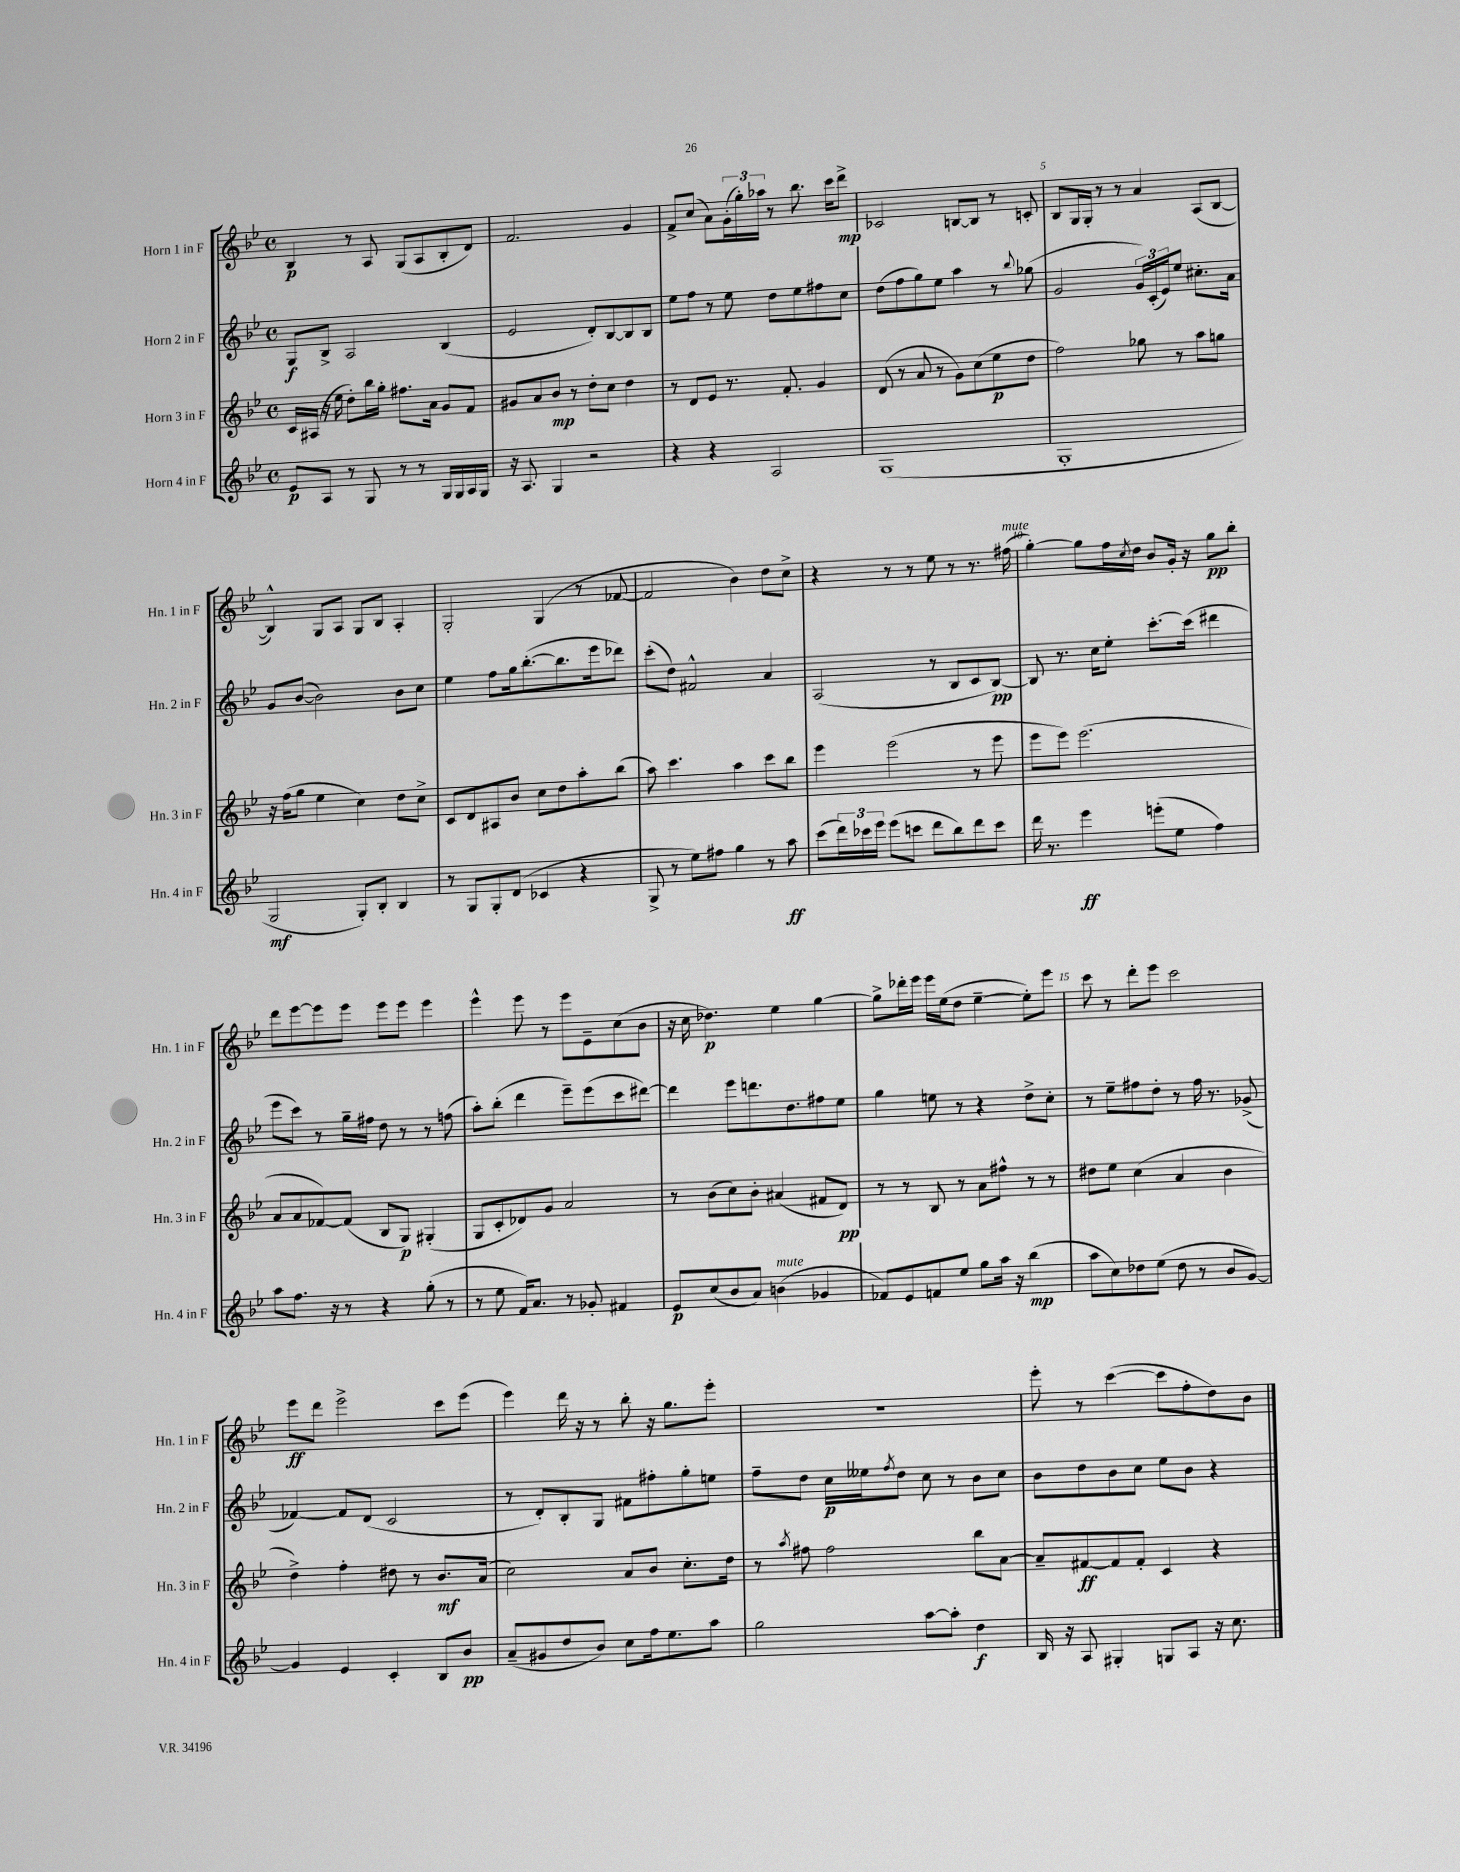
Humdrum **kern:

**kern	**dynam	**kern	**dynam	**kern	**dynam	**kern	**dynam
*part4	*part4	*part3	*part3	*part2	*part2	*part1	*part1
*staff4	*staff4	*staff3	*staff3	*staff2	*staff2	*staff1	*staff1
*I"Horn 4 in F	*	*I"Horn 3 in F	*	*I"Horn 2 in F	*	*I"Horn 1 in F	*
*I'Hn. 4 in F	*	*I'Hn. 3 in F	*	*I'Hn. 2 in F	*	*I'Hn. 1 in F	*
*clefG2	*	*clefG2	*	*clefG2	*	*clefG2	*
*k[b-e-]	*	*k[b-e-]	*	*k[b-e-]	*	*k[b-e-]	*
*M4/4	*	*M4/4	*	*M4/4	*	*M4/4	*
*met(c)	*	*met(c)	*	*met(c)	*	*met(c)	*
=1	=1	=1	=1	=1	=1	=1	=1
8e-/L	p	16c/LL	.	8G/L	f	4B-/	p
.	.	(16A#X/JJ	.	.	.	.	.
8A/J	.	16r	.	8B-^/J	.	.	.
.	.	16ee-\	.	.	.	.	.
8r	.	8dd'\L)	.	2A/	.	8r	.
8G/	.	16bb-\L	.	.	.	8A/	.
.	.	16gg'\JJ	.	.	.	.	.
8r	.	8.ff#X\L	.	.	.	(8G/L	.
8r	.	.	.	.	.	8A/	.
.	.	16a\Jk	.	.	.	.	.
16G/LL	.	8g/L	.	(4B-/	.	8B-'/	.
16G/	.	.	.	.	.	.	.
16A/	.	8f/J	.	.	.	8d/J)	.
16G/JJ	.	.	.	.	.	.	.
=2	=2	=2	=2	=2	=2	=2	=2
16r	.	8g#X/L	.	2e-/	.	2.f/	.
8.A/	.	.	.	.	.	.	.
.	.	8a/	.	.	.	.	.
4G/	.	8b-/J	mp	.	.	.	.
.	.	8r	.	.	.	.	.
2r	.	8dd'\L	.	8d'/L)	.	.	.
.	.	8cc\J	.	[8B-/	.	.	.
.	.	4dd\	.	8B-/]	.	4g/	.
.	.	.	.	8B-/J	.	.	.
=3	=3	=3	=3	=3	=3	=3	=3
4r	.	8r	.	8ee-\L	.	8f^/L	.
.	.	8d/L	.	8ff\J	.	(8cc/J	.
4r	.	8e-/J	.	8r	.	8a\L)	.
.	.	8.r	.	8ee-\	.	(24g'\L	.
.	.	.	.	.	.	24gg'\)	.
.	.	.	.	.	.	24aa-X\JJ	.
2A/	.	.	.	8dd\L	.	8r	.
.	.	8.f'/	.	.	.	.	.
.	.	.	.	8ee-\	.	8.bb-\	.
.	.	4g/	.	8ff#X\	.	.	.
.	.	.	.	.	.	16ccc\KL	.
.	.	.	.	8cc\J	.	8ddd^\J	mp
=4	=4	=4	=4	=4	=4	=4	=4
(1G	.	(8d/	.	(8dd\L	.	2c-X/	.
.	.	8r	.	8ff\	.	.	.
.	.	8a/	.	8gg\)	.	.	.
.	.	8r	.	8ee-\J	.	.	.
.	.	8g\L)	.	4aa\	.	[8Bn/L	.
.	.	(8cc\	.	.	.	8B/J]	.
.	.	8ee-\	p	8r	.	8r	.
.	.	.	.	8qqbb-/	.	.	.
.	.	8dd\J	.	(8gg-X\	.	8cn'/	.
=5	=5	=5	=5	=5	=5	=5	=5
1G'	.	2ff\)	.	2g/	.	8B-/L	.
.	.	.	.	.	.	16G/L	.
.	.	.	.	.	.	16G'/JJ	.
.	.	.	.	.	.	8r	.
.	.	.	.	.	.	8r	.
.	.	8gg-X\	.	24g/LL)	.	4a/	.
.	.	.	.	(24c'/	.	.	.
.	.	.	.	24e-/J)	.	.	.
.	.	8r	.	8ee-/J	.	.	.
.	.	8aa\L	.	8.cc#X'\L	.	(8A/L	.
.	.	8ggn\J	.	.	.	[8B-/J	.
.	.	.	.	16a\Jk	.	.	.
!!LO:LB:g=z
=6	=6	=6	=6	=6	=6	=6	=6
2G/	mf	16r	.	8g/L	.	4B-^^/])	.
.	.	(16ff\KL	.	.	.	.	.
.	.	8gg\J	.	([8b-/J	.	.	.
.	.	4ee-\	.	2b-\])	.	8G/L	.
.	.	.	.	.	.	8A/J	.
8G'/L)	.	4cc\)	.	.	.	8G/L	.
8B-'/J	.	.	.	.	.	8B-/J	.
4B-/	.	8dd\L	.	8b-\L	.	4A'/	.
.	.	8cc^\J	.	8cc\J	.	.	.
=7	=7	=7	=7	=7	=7	=7	=7
8r	.	8c/L	.	4ee-\	.	2G'/	.
8G/L	.	8d/	.	.	.	.	.
8G'/	.	8A#X/	.	8ff\L	.	.	.
(8d/J	.	8b-/J	.	16gg\k	.	.	.
.	.	.	.	([8.bb-'\	.	.	.
4c-X/	.	8cc\L	.	.	.	(4G/	.
.	.	8dd\	.	8.bb-\]	.	.	.
4r	.	8aa'\	.	.	.	8r	.
.	.	.	.	16eee-\k	.	.	.
.	.	(8bb-\J	.	8ddd-X\J)	.	[8f-X/	.
=8	=8	=8	=8	=8	=8	=8	=8
8G^/	.	8aa\)	.	(8ccc'\L	.	2f-/]	.
8r	.	4.ccc\	.	8dd\J)	.	.	.
8ee-\L)	.	.	.	2f#X^^/	.	.	.
8ff#X\J	.	.	.	.	.	.	.
4gg\	.	4aa\	.	.	.	4b-\)	.
8r	.	8ccc\L	.	4a/	.	8dd\L	.
8aa\	ff	8bb-\J	.	.	.	8cc^\J	.
=9	=9	=9	=9	=9	=9	=9	=9
(8ccc\L	.	4eee-\	.	(2A/	.	4r	.
24ddd\L)	.	.	.	.	.	.	.
24ccc-X\	.	.	.	.	.	.	.
24eee-\JJ	.	.	.	.	.	.	.
(8eee-\L	.	(2eee-\	.	.	.	8r	.
8cccn\J	.	.	.	.	.	8r	.
8ddd\L	.	.	.	8r	.	8ee-\	.
8bb-\)	.	.	.	8B-/L	.	8r	.
8ddd\	.	8r	.	8c/	.	8.r	.
8ccc\J	.	8eee-\	.	[8B-/J)	pp	.	.
!	!	!	!	!	!	!LO:TX:a:i:t=mute	!
.	.	.	.	.	.	(16ff#X\	.
=10	=10	=10	=10	=10	=10	=10	=10
16ddd\	.	8eee-\L	.	8B-/]	.	[4gg'\)	.
8.r	.	.	.	.	.	.	.
.	.	8eee-\J)	.	8.r	.	.	.
4eee-\	ff	(2.eee-\	.	.	.	8gg\L]	.
.	.	.	.	16cc\KL	.	.	.
.	.	.	.	8ee-'\J	.	16ff\L	.
.	.	.	.	.	.	8qcc/	.
.	.	.	.	.	.	16dd\JJ	.
(8eeen'\L	.	.	.	[8.ccc'\L	.	8b-/L	.
8ee-\J	.	.	.	.	.	16g'/Jk	.
.	.	.	.	(16ccc\Jk]	.	16r	.
4ff\)	.	.	.	4ddd#X\	.	8gg\L	pp
.	.	.	.	.	.	8bb-'\J	.
!!LO:LB:g=z
=11	=11	=11	=11	=11	=11	=11	=11
8aa\L	.	8a/L	.	8eee-\L	.	8ddd\L	.
8.ff\J	.	8a/	.	8ccc\J)	.	[8eee-\	.
.	.	[8f-X/)	.	8r	.	8eee-\]	.
16r	.	.	.	.	.	.	.
8r	.	(8f-/J]	.	16gg~\LL	.	8eee-\J	.
.	.	.	.	16ff#X\JJ	.	.	.
4r	.	8B-/L	.	8dd\	.	8eee-\L	.
.	.	8G/J)	p	8r	.	8eee-\J	.
(8gg'\	.	(4G#X'/	.	8r	.	4eee-\	.
8r	.	.	.	(8ffn\	.	.	.
=12	=12	=12	=12	=12	=12	=12	=12
8r	.	8G/L	.	8aa'\L)	.	4eee-^^\	.
8ee-\	.	8c'/	.	(8bb-'\J	.	.	.
16f/KL)	.	8d-X/)	.	4ddd\	.	8eee-\	.
8.a/J	.	.	.	.	.	.	.
.	.	8g/J	.	.	.	8r	.
8r	.	2a/	.	8eee-~\L)	.	8eee-\L	.
8g-X'/	.	.	.	(8eee-\	.	8e-~\	.
4f#X/	.	.	.	8ccc\	.	(8cc\	.
.	.	.	.	[8ddd#X\J)	.	8b-\J	.
=13	=13	=13	=13	=13	=13	=13	=13
8e-/L	p	8r	.	4ddd#\]	.	16r	.
.	.	.	.	.	.	16cc\	.
(8cc/	.	(8b-\L	.	.	.	4.dd-X\)	p
8b-/	.	8cc\)	.	8eee-\L	.	.	.
8a/J)	.	8b-'\J	.	8.dddn\	.	.	.
!LO:TX:a:i:t=mute	!	!	!	!	!	!	!
(4bn\	.	(4a#X/	.	.	.	4ee-\	.
.	.	.	.	8.dd\	.	.	.
4g-X/	.	8f#X/L	.	8ff#X\	.	[4gg\	.
.	.	8d/J)	pp	8ee-\J	.	.	.
=14	=14	=14	=14	=14	=14	=14	=14
8f-X/L)	.	8r	.	4gg\	.	8gg^\L]	.
8e-/	.	8r	.	.	.	16ddd-X'\L	.
.	.	.	.	.	.	16eee-\JJ	.
8fn/	.	8B-/	.	8een\	.	16eee-\LL	.
.	.	.	.	.	.	(16ee-\J	.
8ee-/J	.	8r	.	8r	.	8dd\J	.
8gg\L	.	8a\L	.	4r	.	[4ee-~\	.
16aa\Jk	.	8ff#X^^\J	.	.	.	.	.
16r	.	.	.	.	.	.	.
(4bb-\	mp	8r	.	8dd^\L	.	8ee-'\L])	.
.	.	8r	.	8cc'\J	.	8eee-\J	.
=15	=15	=15	=15	=15	=15	=15	=15
8aa\L	.	8dd#X\L	.	8r	.	8ccc\	.
8cc\)	.	8ee-\J	.	8ee-~\L	.	8r	.
8dd-X\	.	(4cc\	.	8ff#X\	.	8ddd'\L	.
(8ee-\J	.	.	.	8dd'\J	.	8eee-\J	.
8dd-\	.	4a/	.	8r	.	2ccc\	.
8r	.	.	.	16ff#\	.	.	.
.	.	.	.	8.r	.	.	.
8b-/L	.	4b-\	.	.	.	.	.
[8g/J)	.	.	.	(8g-X^/	.	.	.
!!LO:LB:g=z
=16	=16	=16	=16	=16	=16	=16	=16
4g/]	.	4dd^\)	.	[4f-X/)	.	8eee-\L	ff
.	.	.	.	.	.	8ddd\J	.
4e-/	.	4ff'\	.	8f-/L]	.	2eee-^\	.
.	.	.	.	(8d/J	.	.	.
4c'/	.	8dd#X\	.	2c/	.	.	.
.	.	8r	.	.	.	.	.
8B-/L	.	8.b-/L	mf	.	.	8ccc\L	.
8b-/J	pp	.	.	.	.	(8eee-\J	.
.	.	(16a/Jk	.	.	.	.	.
=17	=17	=17	=17	=17	=17	=17	=17
(8a~/L	.	2cc\)	.	8r	.	4eee-\)	.
8g#X/	.	.	.	8d'/L)	.	.	.
8dd/	.	.	.	8B-'/	.	16ddd\	.
.	.	.	.	.	.	16r	.
8b-/J)	.	.	.	8G/J	.	8r	.
8cc\L	.	8a/L	.	8f#X\L	.	8bb-'\	.
16ff\k	.	8b-/J	.	8ff#X'\	.	16r	.
8.ee-\	.	.	.	.	.	8.gg\L	.
.	.	8.cc'\L	.	8gg'\	.	.	.
8aa\J	.	.	.	8een\J	.	8eee-'\J	.
.	.	16dd\Jk	.	.	.	.	.
=18	=18	=18	=18	=18	=18	=18	=18
2gg\	.	8r	.	8ff~\L	.	1r	.
.	.	8qaa/	.	.	.	.	.
.	.	8ff#X\	.	8dd\J	.	.	.
.	.	2ff#\	.	16cc\LL	p	.	.
.	.	.	.	16ee--X\J	.	.	.
.	.	.	.	8qff/	.	.	.
.	.	.	.	8dd\J	.	.	.
[8aa\L	.	.	.	8cc\	.	.	.
8aa'\J]	.	.	.	8r	.	.	.
4dd\	f	8bb-\L	.	8b-\L	.	.	.
.	.	[8a\J	.	8cc\J	.	.	.
=19	=19	=19	=19	=19	=19	=19	=19
16B-/	.	8a~/L]	.	8b-\L	.	8eee-'\	.
16r	.	.	.	.	.	.	.
8A/	.	[8f#X/	ff	8dd\	.	8r	.
4G#X'/	.	8f#/]	.	8b-\	.	([4ccc\	.
.	.	8f#'/J	.	8cc\J	.	.	.
8Gn/L	.	4c/	.	8ee-\L	.	8ccc\L]	.
8A/J	.	.	.	8b-\J	.	8ff'\	.
16r	.	4r	.	4r	.	8dd\)	.
8.cc\	.	.	.	.	.	.	.
.	.	.	.	.	.	8b-\J	.
==	==	==	==	==	==	==	==
*-	*-	*-	*-	*-	*-	*-	*-
